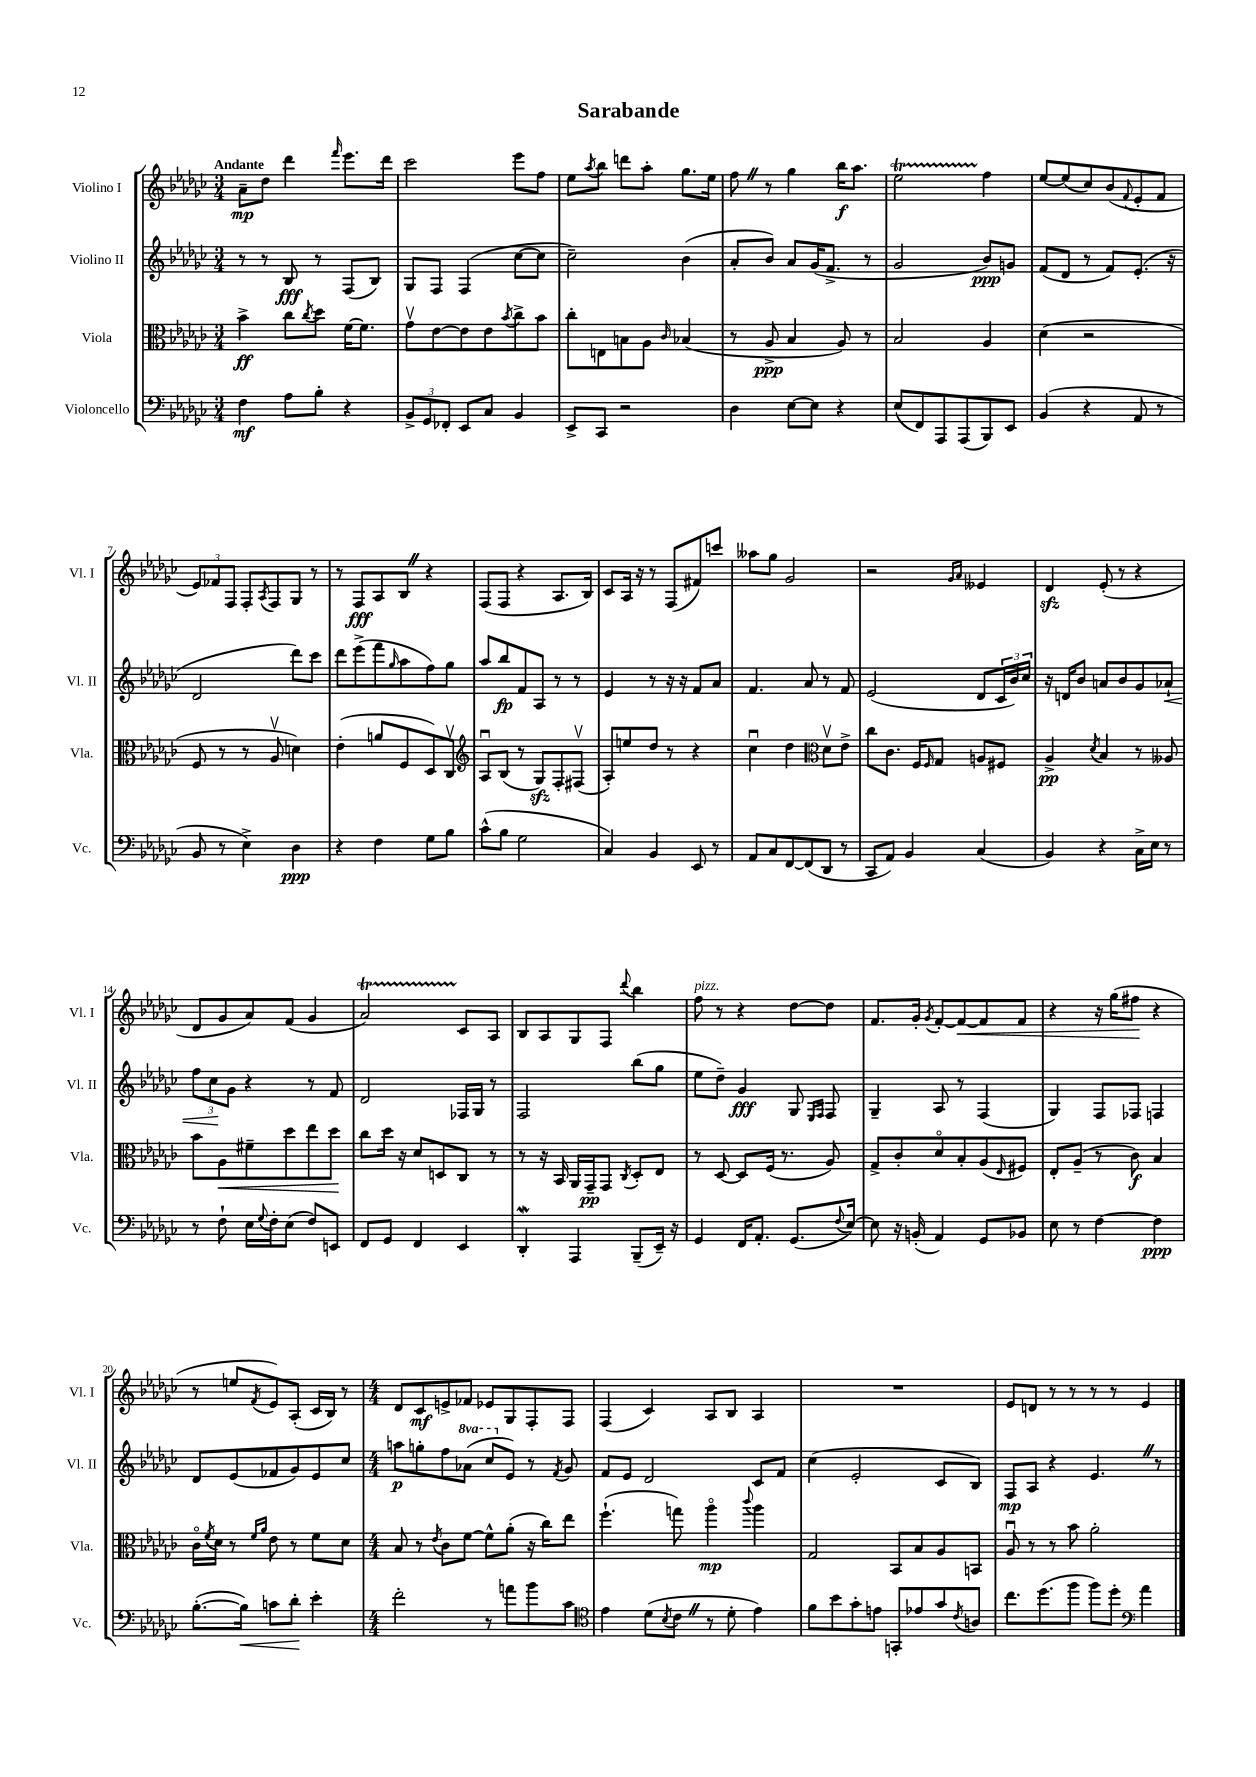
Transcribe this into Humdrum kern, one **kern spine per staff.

**kern	**dynam	**kern	**dynam	**kern	**dynam	**kern	**dynam
*part4	*part4	*part3	*part3	*part2	*part2	*part1	*part1
*staff4	*staff4	*staff3	*staff3	*staff2	*staff2	*staff1	*staff1
*I"Violoncello	*	*I"Viola	*	*I"Violino II	*	*I"Violino I	*
*I'Vc.	*	*I'Vla.	*	*I'Vl. II	*	*I'Vl. I	*
*clefF4	*	*clefC3	*	*clefG2	*	*clefG2	*
*k[b-e-a-d-g-c-]	*	*k[b-e-a-d-g-c-]	*	*k[b-e-a-d-g-c-]	*	*k[b-e-a-d-g-c-]	*
*M3/4	*	*M3/4	*	*M3/4	*	*M3/4	*
=1	=1	=1	=1	=1	=1	=1	=1
!	!	!	!	!	!	!LO:TX:a:B:t=Andante	!
4F\	mf	4b-^\	ff	8r	.	8a-~\L	mp
.	.	.	.	8r	.	8dd-\J	.
8A-\L	.	8cc-\L	.	8B-/	fff	4ddd-\	.
.	.	8qcc-/	.	.	.	.	.
8B-'\J	.	8dd-\J	.	8r	.	.	.
.	.	.	.	.	.	16qqfff/	.
4r	.	[16f\KL	.	(8F/L	.	8.eee-\L	.
.	.	8.f\J]	.	.	.	.	.
.	.	.	.	8B-/J)	.	.	.
.	.	.	.	.	.	16ddd-\Jk	.
=2	=2	=2	=2	=2	=2	=2	=2
12BB-^/L	.	8g-v\L	.	8G-/L	.	2ccc-\	.
12GG-/	.	.	.	.	.	.	.
.	.	[8e-\	.	8F/J	.	.	.
12FF-X'/J	.	.	.	.	.	.	.
8EE-/L	.	8e-\]	.	(4F/	.	.	.
8C-/J	.	8e-\	.	.	.	.	.
.	.	8qb-/	.	.	.	.	.
4BB-/	.	8cc-^\	.	[8cc-\L	.	8eee-\L	.
.	.	8b-\J	.	8cc-\J]	.	8ff\J	.
=3	=3	=3	=3	=3	=3	=3	=3
8EE-^/L	.	8cc-'\L	.	2cc-~\)	.	8ee-\L	.
.	.	.	.	.	.	8qaa-/	.
8CC-/J	.	8En\	.	.	.	8bb-\J	.
2r	.	8Bn\	.	.	.	8dddn\L	.
.	.	8A-\J	.	.	.	8aa-'\J	.
.	.	16qqc-/	.	.	.	.	.
.	.	(4B-X/	.	(4b-\	.	8.gg-\L	.
.	.	.	.	.	.	16ee-\Jk	.
=4	=4	=4	=4	=4	=4	=4	=4
4D-\	.	8r	.	8a-'/L	.	8ffZ\	.
.	.	8A-^/	ppp	8b-/J)	.	8r	.
[8E-\L	.	4B-/	.	8a-/L	.	4gg-\	.
8E-\J]	.	.	.	(16g-/K	.	.	.
.	.	.	.	8.f^/J	.	.	.
4r	.	8A-/)	.	.	.	16bb-\KL	f
.	.	.	.	.	.	8.aa-\J	.
.	.	8r	.	8r	.	.	.
=5	=5	=5	=5	=5	=5	=5	=5
(8E-/L	.	2B-/	.	2g-/	.	2ee-T\	.
8FF/)	.	.	.	.	.	.	.
8AAA-/	.	.	.	.	.	.	.
(8AAA-/	.	.	.	.	.	.	.
8BBB-/)	.	4A-/	.	8b-/L)	ppp	4ff\	.
8EE-/J	.	.	.	8gn/J	.	.	.
=6	=6	=6	=6	=6	=6	=6	=6
(4BB-/	.	(4d-\	.	(8f/L	.	[8ee-/L	.
.	.	.	.	8d-/J	.	(8ee-/]	.
4r	.	2r	.	8r	.	8cc-/)	.
.	.	.	.	8f/L)	.	(8b-/	.
.	.	.	.	.	.	8qqf/	.
8AA-/	.	.	.	(8.e-'/J	.	8e-'/	.
8r	.	.	.	.	.	8f/J	.
.	.	.	.	16r	.	.	.
!!LO:LB:g=z
=7	=7	=7	=7	=7	=7	=7	=7
8BB-/	.	8F/	.	2d-/	.	12e-/L)	.
.	.	.	.	.	.	12f-X/	.
8r	.	8r	.	.	.	.	.
.	.	.	.	.	.	12F/J	.
4E-^\)	.	8r	.	.	.	8F'/L	.
.	.	.	.	.	.	8qA-/	.
.	.	8A-v/	.	.	.	8F/	.
4D-\	ppp	4dn\)	.	8ddd-\L)	.	8G-/J	.
.	.	.	.	8ccc-\J	.	8r	.
=8	=8	=8	=8	=8	=8	=8	=8
4r	.	(4e-'\	.	8ddd-\L	.	8r	.
.	.	.	.	(8eee-^\	.	8F/L	fff
4F\	.	8an/L	.	8fff\	.	8A-/	.
.	.	.	.	16qqgg-/	.	.	.
.	.	8F/	.	8aa-\	.	8B-Z/J	.
8G-\L	.	8D-/)	.	8ff\)	.	4r	.
8B-\J	.	8C-v/J	.	8gg-\J	.	.	.
=9	=9	=9	=9	=9	=9	=9	=9
*	*	*clefG2	*	*	*	*	*
(8c-^^\L	.	8A-u/L	.	8aa-/L	.	(8F/L	.
8B-\J	.	(8B-/J	.	8bb-/	fp	8F/J	.
2G-\	.	8r	.	8f/	.	4r	.
.	.	8G-zz/L)	.	8A-/J	.	.	.
.	.	8F'/	.	8r	.	8.A-/L	.
.	.	(8F#Xv/J	.	8r	.	.	.
.	.	.	.	.	.	16B-/Jk)	.
=10	=10	=10	=10	=10	=10	=10	=10
4C-/)	.	8A-'/L)	.	4e-/	.	8c-/L	.
.	.	8een/	.	.	.	16A-/Jk	.
.	.	.	.	.	.	16r	.
4BB-/	.	8dd-/J	.	8r	.	8r	.
.	.	8r	.	16r	.	(8F/L	.
.	.	.	.	16r	.	.	.
8EE-/	.	4r	.	8f/L	.	8f#X/)	.
8r	.	.	.	8a-/J	.	8cccn/J	.
=11	=11	=11	=11	=11	=11	=11	=11
8AA-/L	.	4cc-u\	.	4.f/	.	8aa--X\L	.
8C-/	.	.	.	.	.	8gg-\J	.
[8FF/	.	4dd-\	.	.	.	2g-/	.
(8FF/]	.	.	.	8a-/	.	.	.
*	*	*clefC3	*	*	*	*	*
8DD-/J	.	8d-v\L	.	8r	.	.	.
8r	.	8e-^\J	.	8f/	.	.	.
=12	=12	=12	=12	=12	=12	=12	=12
8CC-/L	.	8cc-\L	.	(2e-/	.	2r	.
8AA-/J)	.	8.c-\J	.	.	.	.	.
4BB-/	.	.	.	.	.	.	.
.	.	16F/KL	.	.	.	.	.
.	.	16qqF/	.	.	.	.	.
.	.	8G-/J	.	.	.	.	.
.	.	.	.	.	.	16qqg-/LL	.
.	.	.	.	.	.	16qqa-/JJ	.
(4C-/	.	8An/L	.	8d-/L	.	4e--X/	.
.	.	8F#X/J	.	24c-/L	.	.	.
.	.	.	.	24b-/)	.	.	.
.	.	.	.	24cc-/JJ	.	.	.
=13	=13	=13	=13	=13	=13	=13	=13
4BB-/)	.	4A-^/	pp	16r	.	4d-zz/	.
.	.	.	.	16dn/KL	.	.	.
.	.	.	.	8b-/J	.	.	.
.	.	8qd-/	.	.	.	.	.
4r	.	4B-/	.	8an/L	.	(8e-'/	.
.	.	.	.	8b-/	.	8r	.
16C-^\LL	.	8r	.	8g-/	.	4r	.
16E-\JJ	.	.	.	.	.	.	.
!	!	!	!	!	!LO:HP:b	!	!
8r	.	8A--X/	.	8a-X`/J	<	.	.
!!LO:LB:g=z
=14	=14	=14	=14	=14	=14	=14	=14
8r	.	8b-\L	.	12ff\L	.	8d-/L	.
.	.	.	.	12cc-\	.	.	.
!	!	!	!LO:HP:b	!	!	!	!
8F`\	.	8A-\	<	.	.	8g-/	.
.	.	.	.	12g-\J	[	.	.
16E-\LL	.	8f#X~\	.	4r	.	8a-/)	.
8qqG-/	.	.	.	.	.	.	.
16F'\J	.	.	.	.	.	.	.
(8E-\J	.	8dd-\	.	.	.	(8f/J	.
8F/L)	.	8ee-\	.	8r	.	4g-/	.
8EEn/J	.	8dd-\J	.	8f/	.	.	.
.	.	.	[	.	.	.	.
=15	=15	=15	=15	=15	=15	=15	=15
8FF/L	.	8cc-\L	.	2d-/	.	2a-T/)	.
8GG-/J	.	16dd-\Jk	.	.	.	.	.
.	.	16r	.	.	.	.	.
4FF/	.	8d-/L	.	.	.	.	.
.	.	8Dn/	.	.	.	.	.
4EE-/	.	8C-/J	.	16F-X/LL	.	8c-/L	.
.	.	.	.	16G-/JJ	.	.	.
.	.	8r	.	8r	.	8A-/J	.
=16	=16	=16	=16	=16	=16	=16	=16
4DD-W'/	.	8r	.	2F/	.	8B-/L	.
.	.	16r	.	.	.	8A-/	.
.	.	16BB-/	.	.	.	.	.
4AAA-/	.	16AA-/LL	.	.	.	8G-/	.
.	.	16GG-~/J	pp	.	.	.	.
.	.	8GG-/J	.	.	.	8F/J	.
.	.	8qC-/	.	.	.	8qqddd-/	.
(8BBB-~/L	.	8D-'/L	.	(8bb-\L	.	4bb-\	.
16EE-~/Jk)	.	8E-/J	.	8gg-\J	.	.	.
16r	.	.	.	.	.	.	.
=17	=17	=17	=17	=17	=17	=17	=17
!	!	!	!	!	!	!LO:TX:a:i:t=pizz.	!
4GG-/	.	8r	.	8ee-\L	.	8ff\	.
.	.	[8D-/	.	8dd-~\J)	.	8r	.
16FF/KL	.	8D-/L]	.	4g-/	fff	4r	.
8.AA-'/J	.	.	.	.	.	.	.
.	.	(16F/Jk	.	.	.	.	.
.	.	8.r	.	.	.	.	.
(8.GG-/L	.	.	.	8G-/	.	[8dd-\L	.
.	.	.	.	16qqE-/LL	.	.	.
.	.	.	.	16qqF/JJ	.	.	.
.	.	8A-/)	.	8F/	.	8dd-\J]	.
8qqF/	.	.	.	.	.	.	.
[16E-/Jk)	.	.	.	.	.	.	.
=18	=18	=18	=18	=18	=18	=18	=18
8E-\]	.	8G-^/L	.	4G-~/	.	8.f/L	.
16r	.	8c-'/	.	.	.	.	.
(16BBn'/	.	.	.	.	.	16g-'/Jk	.
.	.	.	.	.	.	8qg-/	.
4AA-/)	.	8d-/	.	8A-/	.	[8f'/L	.
!	!	!	!	!	!	!	!LO:HP:b
.	.	8B-'/	.	8r	.	8f/_	<
8GG-/L	.	(8A-/	.	(4F/	.	8f/]	.
.	.	16qqE-/	.	.	.	.	.
8BB-X/J	.	8F#X/J)	.	.	.	8f/J	.
=19	=19	=19	=19	=19	=19	=19	=19
8E-\	.	8E-'/L	.	4G-/)	.	4r	.
8r	.	(8A-~/J	.	.	.	.	.
[4F\	.	8r	.	8F/L	.	16r	.
.	.	.	.	.	.	(16gg-\KL	.
.	.	8c-\)	f	8F-X/J	.	8ff#X\J	.
4F\]	ppp	4B-/	.	4Fn/	.	4r	[
!!LO:LB:g=z
=20	=20	=20	=20	=20	=20	=20	=20
([8.B-'\L	.	16c-\LL	.	8d-/L	.	8r	.
.	.	8qf/	.	.	.	.	.
.	.	16d-\JJ	.	.	.	.	.
.	.	8r	.	(8e-/	.	8een/L	.
!	!LO:HP:b	!	!	!	!	!	!
16B-\Jk])	<	.	.	.	.	.	.
.	.	16qqf/LL	.	.	.	.	.
.	.	16qqa-/JJ	.	.	.	8qf/	.
8cn\L	.	8e-\	.	8f-X/	.	8e-/)	.
8d-'\J	.	8r	.	8g-/)	.	(8A-'/J	.
4e-'\	[	8f\L	.	8e-/	.	16c-/LL	.
.	.	.	.	.	.	16B-/JJ)	.
.	.	8d-\J	.	8cc-/J	.	8r	.
=21	=21	=21	=21	=21	=21	=21	=21
*M4/4	*	*M4/4	*	*M4/4	*	*M4/4	*
2f'\	.	8B-/	.	8aan\L	p	8d-/L	.
.	.	8r	.	8ggn'\	.	8c-/	mf
.	.	8qe-/	.	.	.	.	.
.	.	8c-\L	.	8ff\	.	8en^/	.
*	*	*	*	*8va	*	*	*
.	.	[8f\J	.	(8aa-X\J	.	8f-X/J	.
8r	.	8f^^\L]	.	8ccc-/L	.	8e-X/L	.
*	*	*	*	*X8va	*	*	*
8an\L	.	(8a-'\J	.	8e-/J)	.	8G-/	.
8b-\	.	16r	.	8r	.	8F'/	.
.	.	16cc-\KL)	.	.	.	.	.
.	.	.	.	8qf/	.	.	.
8c-\J	.	8ee-\J	.	8g-/	.	8F/J	.
=22	=22	=22	=22	=22	=22	=22	=22
*clefC4	*	*	*	*	*	*	*
4e-\	.	(4.ff`\	.	8f/L	.	(4F/	.
.	.	.	.	8e-/J	.	.	.
(8d-\L	.	.	.	2d-/	.	4c-/)	.
8qB-/	.	.	.	.	.	.	.
8c-Z\J	.	8ggn\)	.	.	.	.	.
8r	.	4aa-\	mp	.	.	8A-/L	.
8d-'\	.	.	.	.	.	8B-/J	.
.	.	8qqccc-/	.	.	.	.	.
4e-\)	.	4aa-\	.	8c-/L	.	4A-/	.
.	.	.	.	8f/J	.	.	.
=23	=23	=23	=23	=23	=23	=23	=23
8f\L	.	2G-/	.	(4cc-\	.	1r	.
8b-\	.	.	.	.	.	.	.
8g-'\	.	.	.	2e-'/	.	.	.
8en\J	.	.	.	.	.	.	.
8GGn'/L	.	8BB-/L	.	.	.	.	.
8e-X/	.	8B-/	.	.	.	.	.
8g-/	.	8A-/	.	8c-/L	.	.	.
8qc-/	.	.	.	.	.	.	.
8An/J	.	8BBn/J	.	8B-/J)	.	.	.
=24	=24	=24	=24	=24	=24	=24	=24
8.cc-\L	.	8A-u/	.	8F/L	mp	8e-/L	.
.	.	8r	.	8A-/J	.	8dn/J	.
(8.dd-\	.	.	.	.	.	.	.
.	.	8r	.	4r	.	8r	.
8ff\J	.	8b-\	.	.	.	8r	.
8ff\L)	.	2a-'\	.	4.e-Z/	.	8r	.
8dd-'\J	.	.	.	.	.	8r	.
*clefF4	*	*	*	*	*	*	*
4a-\	.	.	.	.	.	4e-/	.
.	.	.	.	8r	.	.	.
==	==	==	==	==	==	==	==
*-	*-	*-	*-	*-	*-	*-	*-
